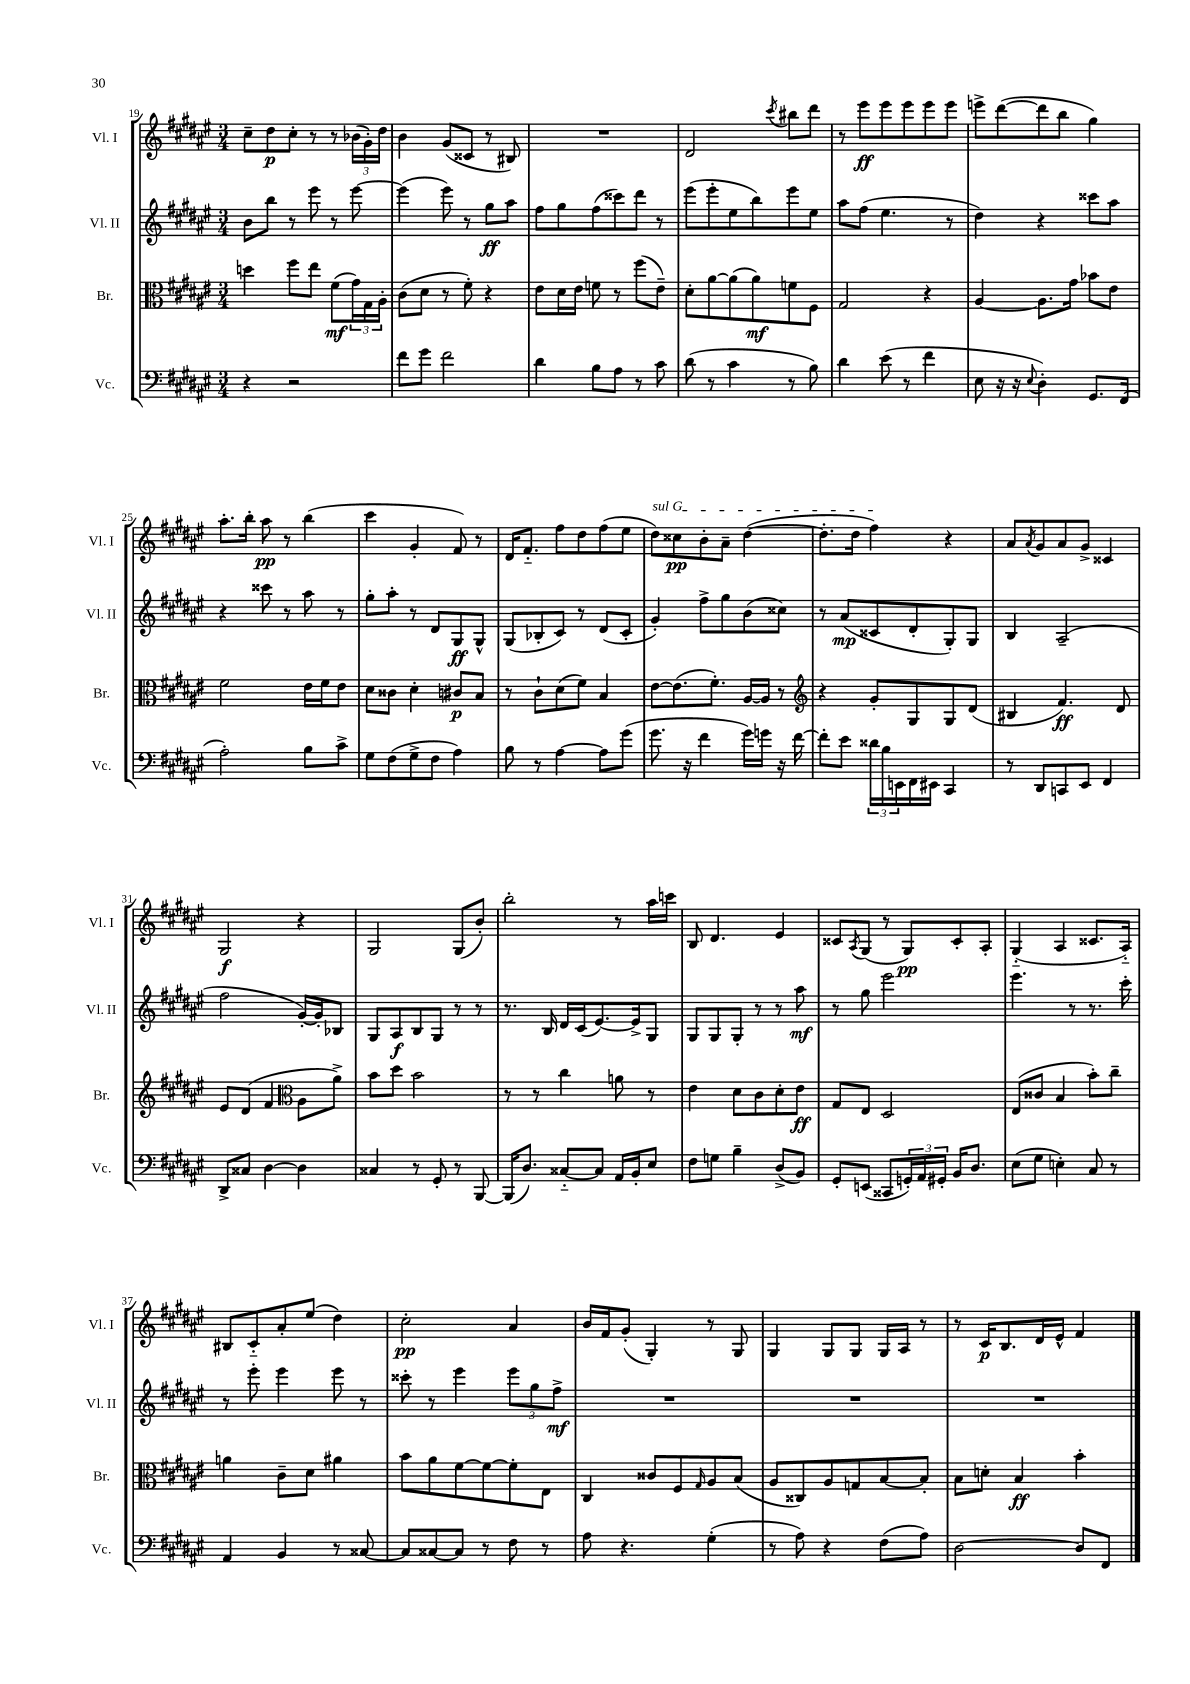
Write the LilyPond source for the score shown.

<<
\new StaffGroup <<
\new Staff = "s0" \with { instrumentName = "Vl. I" shortInstrumentName = "Vl. I" } {
    \clef treble \key fis \major \numericTimeSignature \time 3/4
    cis''8-- dis''8\p cis''8-. r8 r8 \tuplet 3/2 { bes'16( gis'16-.) dis''16 } |
    b'4 gis'8( cisis'8 r8 bis8) |
    R2. |
    dis'2 \acciaccatura { cis'''8 } bis''8 dis'''8 |
    r8 eis'''8\ff eis'''8 eis'''8 eis'''8 eis'''8 |
    e'''8-> dis'''8~( dis'''8 b''8 gis''4) |
    ais''8.-. b''16-. ais''8\pp r8 b''4( |
    cis'''4 gis'4-. fis'8) r8 |
    dis'16 fis'8.-_ fis''8 dis''8 fis''8( eis''8 |
    \once \override TextSpanner.bound-details.left.text = \markup { \italic "sul G" } dis''8\startTextSpan) cisis''8\pp b'8-. ais'8-- dis''4~( |
    dis''8.-. dis''16 fis''4\stopTextSpan) r4 |
    ais'8 \acciaccatura { ais'8 } gis'8 ais'8 gis'8-> cisis'4 |
    gis2\f r4 |
    gis2 gis8( b'8-.) |
    b''2-. r8 ais''16 c'''16 |
    b8 dis'4. eis'4 |
    cisis'8 \acciaccatura { ais8 } gis8( r8 gis8\pp) cisis'8-. ais8-. |
    gis4-_( ais4 cisis'8. ais16-_) |
    bis8 cis'8-_ ais'8-. eis''8( dis''4) |
    cis''2-.\pp ais'4 |
    b'16 fis'16 gis'8-.( gis4-.) r8 gis8 |
    gis4 gis8 gis8 gis16 ais16 r8 |
    r8 cis'16\p b8. dis'16 eis'16-^ fis'4 \bar "|." |
}
\new Staff = "s1" \with { instrumentName = "Vl. II" shortInstrumentName = "Vl. II" } {
    \clef treble \key fis \major \numericTimeSignature \time 3/4
    b'8 b''8 r8 eis'''8 r8 eis'''8~ |
    eis'''4( eis'''8) r8 gis''8\ff ais''8 |
    fis''8 gis''8 fis''8( cisis'''8) dis'''8 r8 |
    eis'''8( eis'''8-. eis''8 b''8) eis'''8 eis''8 |
    ais''8 fis''8( eis''4. r8 |
    dis''4) r4 cisis'''8 ais''8 |
    r4 cisis'''8 r8 ais''8 r8 |
    gis''8-. ais''8-. r8 dis'8 gis8\ff gis8-^ |
    gis8( bes8-. cis'8) r8 dis'8( cis'8-. |
    gis'4-.) fis''8-> gis''8 b'8( cisis''8) |
    r8 ais'8\mp( cisis'8 dis'8-. gis8-.) gis8 |
    b4 ais2--( |
    fis''2 gis'16~-.) gis'16-. bes8 |
    gis8 ais8\f b8 gis8 r8 r8 |
    r8. b16 dis'16 cis'16( eis'8.~) eis'16-> gis8 |
    gis8 gis8 gis8-. r8 r8 ais''8\mf |
    r8 gis''8 eis'''2 |
    eis'''4. r8 r8. cis'''16-. |
    r8 eis'''8-. eis'''4 eis'''8 r8 |
    cisis'''8-. r8 eis'''4 \tuplet 3/2 { eis'''8 gis''8 fis''8->\mf } |
    R2. |
    R2. |
    R2. \bar "|." |
}
\new Staff = "s2" \with { instrumentName = "Br." shortInstrumentName = "Br." } {
    \clef alto \key fis \major \numericTimeSignature \time 3/4
    d''4 fis''8 eis''8 fis'8\mf( \tuplet 3/2 { gis'16) gis16 ais16-. } |
    cis'8( dis'8 r8 fis'8-.) r4 |
    eis'8 dis'16 eis'16 f'8 r8 fis''8( eis'8--) |
    dis'8-. ais'8~ ais'8( ais'8\mf) f'8 fis8 |
    gis2 r4 |
    ais4~ ais8. gis'16 bes'8 eis'8 |
    fis'2 eis'16 fis'16 eis'8 |
    dis'8 cisis'8 dis'4-. cis'8\p b8 |
    r8 cis'8-! dis'8( fis'8) b4 |
    eis'8~ eis'8.( fis'8.-.) ais16~ ais16 r8 |
    \clef treble r4 gis'8-. gis8 gis8 dis'8( |
    bis4 fis'4.\ff) dis'8 |
    eis'8 dis'8( fis'4 \clef alto ais8 ais'8->) |
    b'8 dis''8 b'2 |
    r8 r8 cis''4 a'8 r8 |
    eis'4 dis'8 cis'8 dis'8-. eis'8\ff |
    gis8 eis8 dis2 |
    eis8( cisis'8 b4 b'8-.) cis''8-- |
    a'4 cis'8-- dis'8 ais'4 |
    b'8 ais'8 fis'8~ fis'8~ fis'8-. eis8 |
    cis4 cisis'8 fis8 \grace { gis16 } ais8 b8( |
    ais8 cisis8) ais8 g8 b8~ b8-. |
    b8 d'8-. b4\ff b'4-. \bar "|." |
}
\new Staff = "s3" \with { instrumentName = "Vc." shortInstrumentName = "Vc." } {
    \clef bass \key fis \major \numericTimeSignature \time 3/4
    r4 r2 |
    fis'8 gis'8 fis'2 |
    dis'4 b8 ais8 r8 cis'8 |
    dis'8( r8 cis'4 r8 b8) |
    dis'4 eis'8( r8 fis'4 |
    eis8 r16 r16 \appoggiatura { eis8 } dis4-.) gis,8. fis,16( |
    ais2-.) b8 cis'8-> |
    gis8 fis8( gis8-> fis8 ais4) |
    b8 r8 ais4~ ais8 gis'8( |
    gis'8. r16 fis'4 gis'16) g'16 r16 fis'16~ |
    fis'8-. eis'8 \tuplet 3/2 { disis'16 b16 e,16 } fis,16 eis,16 cis,4 |
    r8 dis,8 c,8 eis,8 fis,4 |
    dis,8-> cisis8 dis4~ dis4 |
    cisis4 r8 gis,8-. r8 b,,8~ |
    b,,16( dis8.) cisis8~-_ cisis8 ais,16 b,16-. eis8 |
    fis8 g8 b4-- dis8->( b,8) |
    gis,8-. e,8( cisis,8 \tuplet 3/2 { g,16-.) ais,16 gis,16-. } b,16 dis8. |
    eis8( gis8 e4-.) cis8 r8 |
    ais,4 b,4 r8 cisis8~ |
    cisis8 cisis8~ cisis8 r8 fis8 r8 |
    ais8 r4. gis4-.( |
    r8 ais8) r4 fis8( ais8) |
    dis2~ dis8 fis,8 \bar "|." |
}
>>
>>
\layout { \context { \Score currentBarNumber = #19 } }
